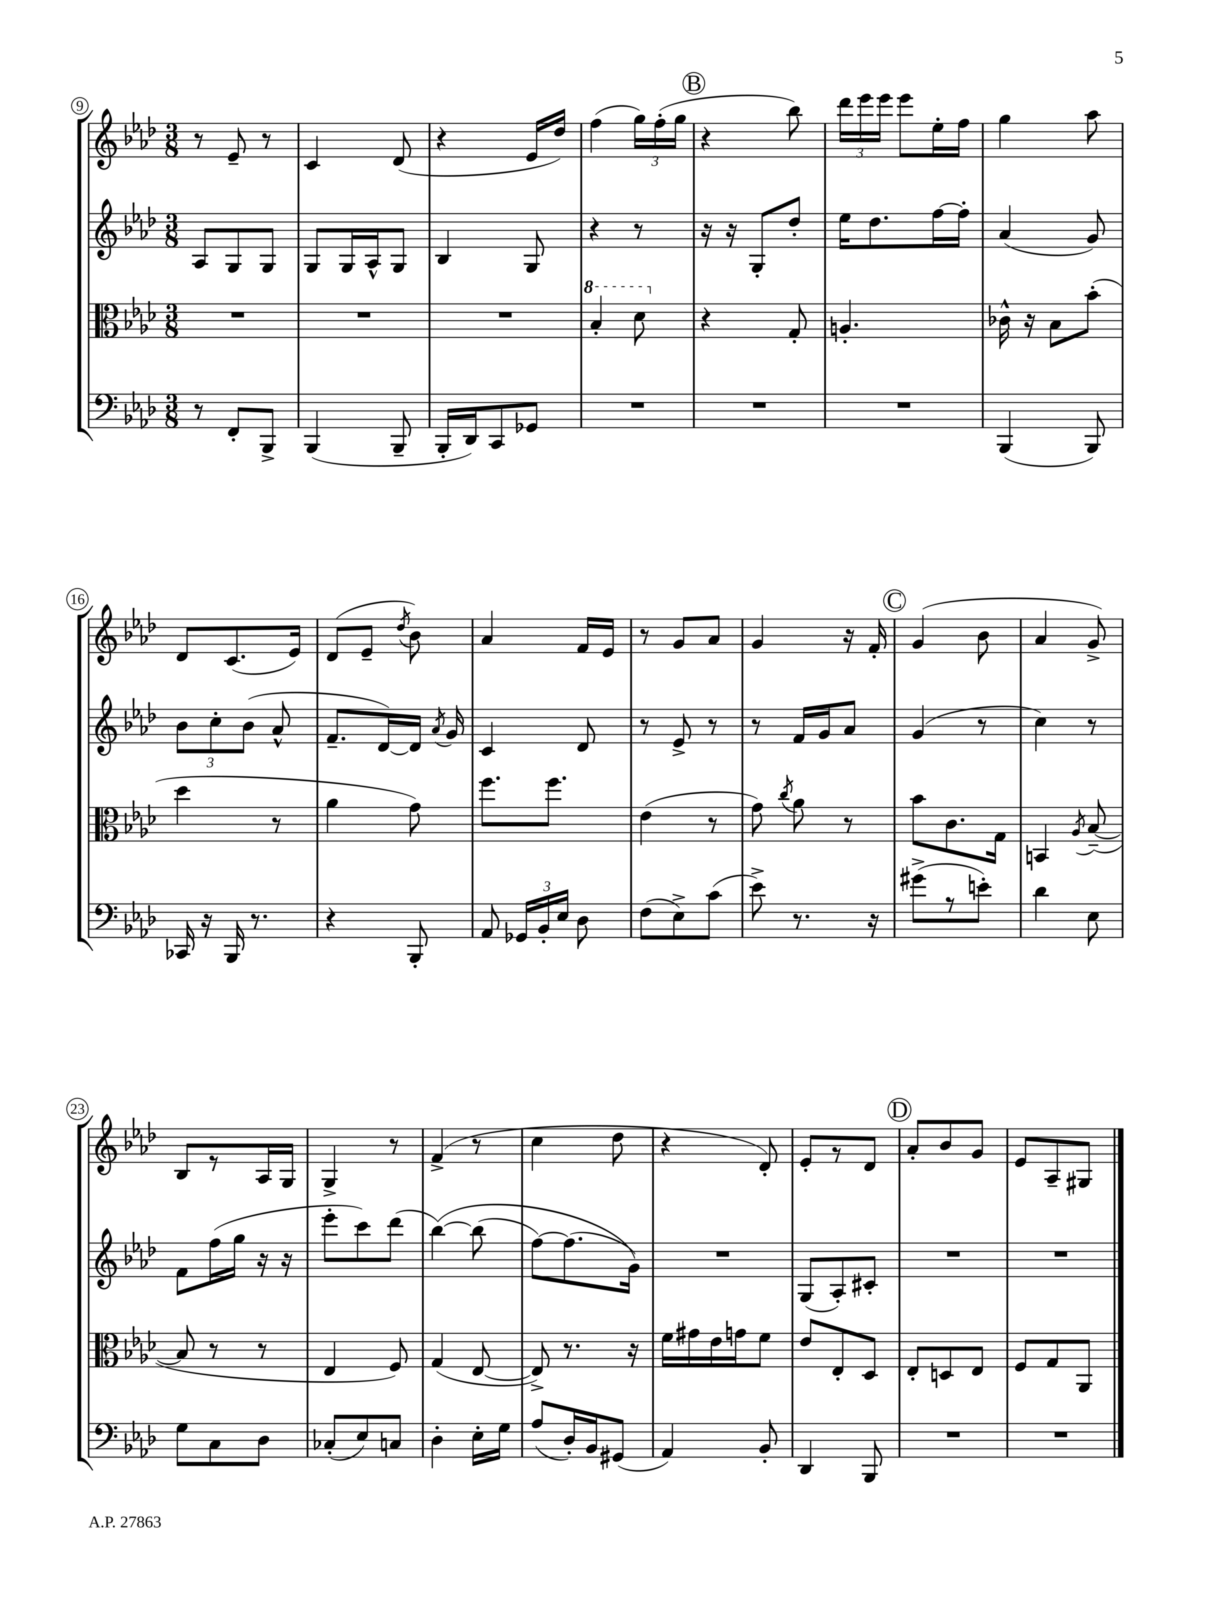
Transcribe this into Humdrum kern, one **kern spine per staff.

**kern	**kern	**kern	**kern
*part4	*part3	*part2	*part1
*staff4	*staff3	*staff2	*staff1
*clefF4	*clefC3	*clefG2	*clefG2
*k[b-e-a-d-]	*k[b-e-a-d-]	*k[b-e-a-d-]	*k[b-e-a-d-]
*M3/8	*M3/8	*M3/8	*M3/8
=9	=9	=9	=9
8r	4.r	8A-/L	8r
8FF'/L	.	8G/	8e-~/
8BBB-^/J	.	8G/J	8r
=10	=10	=10	=10
(4BBB-/	4.r	8G/L	4c/
.	.	16G/L	.
.	.	16A-^^/J	.
8BBB-~/	.	8G/J	(8d-/
=11	=11	=11	=11
16BBB-'/LL	4.r	4B-/	4r
16DD-/J)	.	.	.
8CC/	.	.	.
8GG-X/J	.	8G/	16e-/LL
.	.	.	16dd-/JJ)
=12	=12	=12	=12
*	*8va	*	*
4.r	4b-'/	4r	(4ff\
.	8dd-\	8r	24gg\LL)
.	.	.	(24ff'\
.	.	.	24gg\JJ
!!LO:REH:place=s1:t=B
=13	=13	=13	=13
*	*X8va	*	*
4.r	4r	16r	4r
.	.	16r	.
.	.	8G'/L	.
.	8G'/	8dd-'/J	8bb-\)
=14	=14	=14	=14
4.r	4.An'/	16ee-\KL	24ddd-\LL
.	.	.	24eee-\
.	.	8.dd-\	.
.	.	.	24eee-\JJ
.	.	.	8eee-\L
.	.	[16ff\L	16ee-'\L
.	.	16ff'\JJ]	16ff\JJ
=15	=15	=15	=15
(4BBB-/	16c-X^^\	(4a-/	4gg\
.	16r	.	.
.	8B-\L	.	.
8BBB-/)	(8b-'\J	8g/)	8aa-\
!!LO:LB:g=z
=16	=16	=16	=16
16CC-X/	4dd-\	12b-\L	8d-/L
16r	.	.	.
.	.	12cc'\	.
16BBB-/	.	.	(8.c/
.	.	(12b-\J	.
8.r	.	.	.
.	8r	8a-^^/	.
.	.	.	16e-/Jk)
=17	=17	=17	=17
4r	4a-\	8.f~/L	(8d-/L
.	.	.	8e-~/J
.	.	[16d-/L)	.
.	.	.	8qdd-/
8BBB-'/	8g\)	16d-/JJ]	8b-\)
.	.	8qa-/	.
.	.	16g/	.
=18	=18	=18	=18
8AA-/	8.ff\L	4c/	4a-/
24GG-X/LL	.	.	.
24BB-'/	.	.	.
.	8.ff\J	.	.
24E-/JJ	.	.	.
8D-\	.	8d-/	16f/LL
.	.	.	16e-/JJ
=19	=19	=19	=19
(8F\L	(4e-\	8r	8r
8E-^\)	.	8e-^/	8g/L
(8c\J	8r	8r	8a-/J
=20	=20	=20	=20
8e-^\)	8g\)	8r	4g/
.	8qcc/	.	.
8.r	8a-\	16f/LL	.
.	.	16g/J	.
.	8r	8a-/J	16r
16r	.	.	16f'/
!!LO:REH:place=s1:t=C
=21	=21	=21	=21
(8g#X^\L	8b-\L	(4g/	(4g/
8r	8.c\	.	.
8en'\J)	.	8r	8b-\
.	16G\Jk	.	.
=22	=22	=22	=22
4d-\	4BBn/	4cc\)	4a-/
.	8qA-/	.	.
8E-\	([8B-~/	8r	8g^/)
!!LO:LB:g=z
=23	=23	=23	=23
8G\L	8B-/]	8f\L	8B-/L
8C\	8r	(16ff\L	8r
.	.	16gg\JJ	.
8D-\J	8r	16r	16A-/L
.	.	16r	16G/JJ
=24	=24	=24	=24
(8C-X'/L	4E-/	8eee-'\L	4G^/
8E-/)	.	8ccc\)	.
8Cn/J	8F/)	(8ddd-\J	8r
=25	=25	=25	=25
4D-'\	(4G/	([4bb-\)	(4f^/
16E-'\LL	[8E-/	(8bb-\]	8r
16G\JJ	.	.	.
=26	=26	=26	=26
(8A-/L	8E-^/])	[8ff\L)	4cc\
16D-'/L)	8.r	(8.ff\]	.
16BB-/J	.	.	.
(8GG#X/J	.	.	8dd-\
.	16r	16g\Jk))	.
=27	=27	=27	=27
4AA-/)	16f\LL	4.r	4r
.	16g#X\	.	.
.	16e-\	.	.
.	16gn\J	.	.
8BB-'/	8f\J	.	8d-'/)
=28	=28	=28	=28
4DD-/	8e-/L	(8G/L	8e-'/L
.	8E-'/	8A-'/)	8r
8BBB-/	8D-/J	8c#X'/J	8d-/J
!!LO:REH:place=s1:t=D
=29	=29	=29	=29
4.r	8E-'/L	4.r	8a-'/L
.	8Dn/	.	8b-/
.	8E-/J	.	8g/J
=30	=30	=30	=30
4.r	8F/L	4.r	8e-/L
.	8G/	.	8A-~/
.	8AA-/J	.	8G#X/J
==	==	==	==
*-	*-	*-	*-
